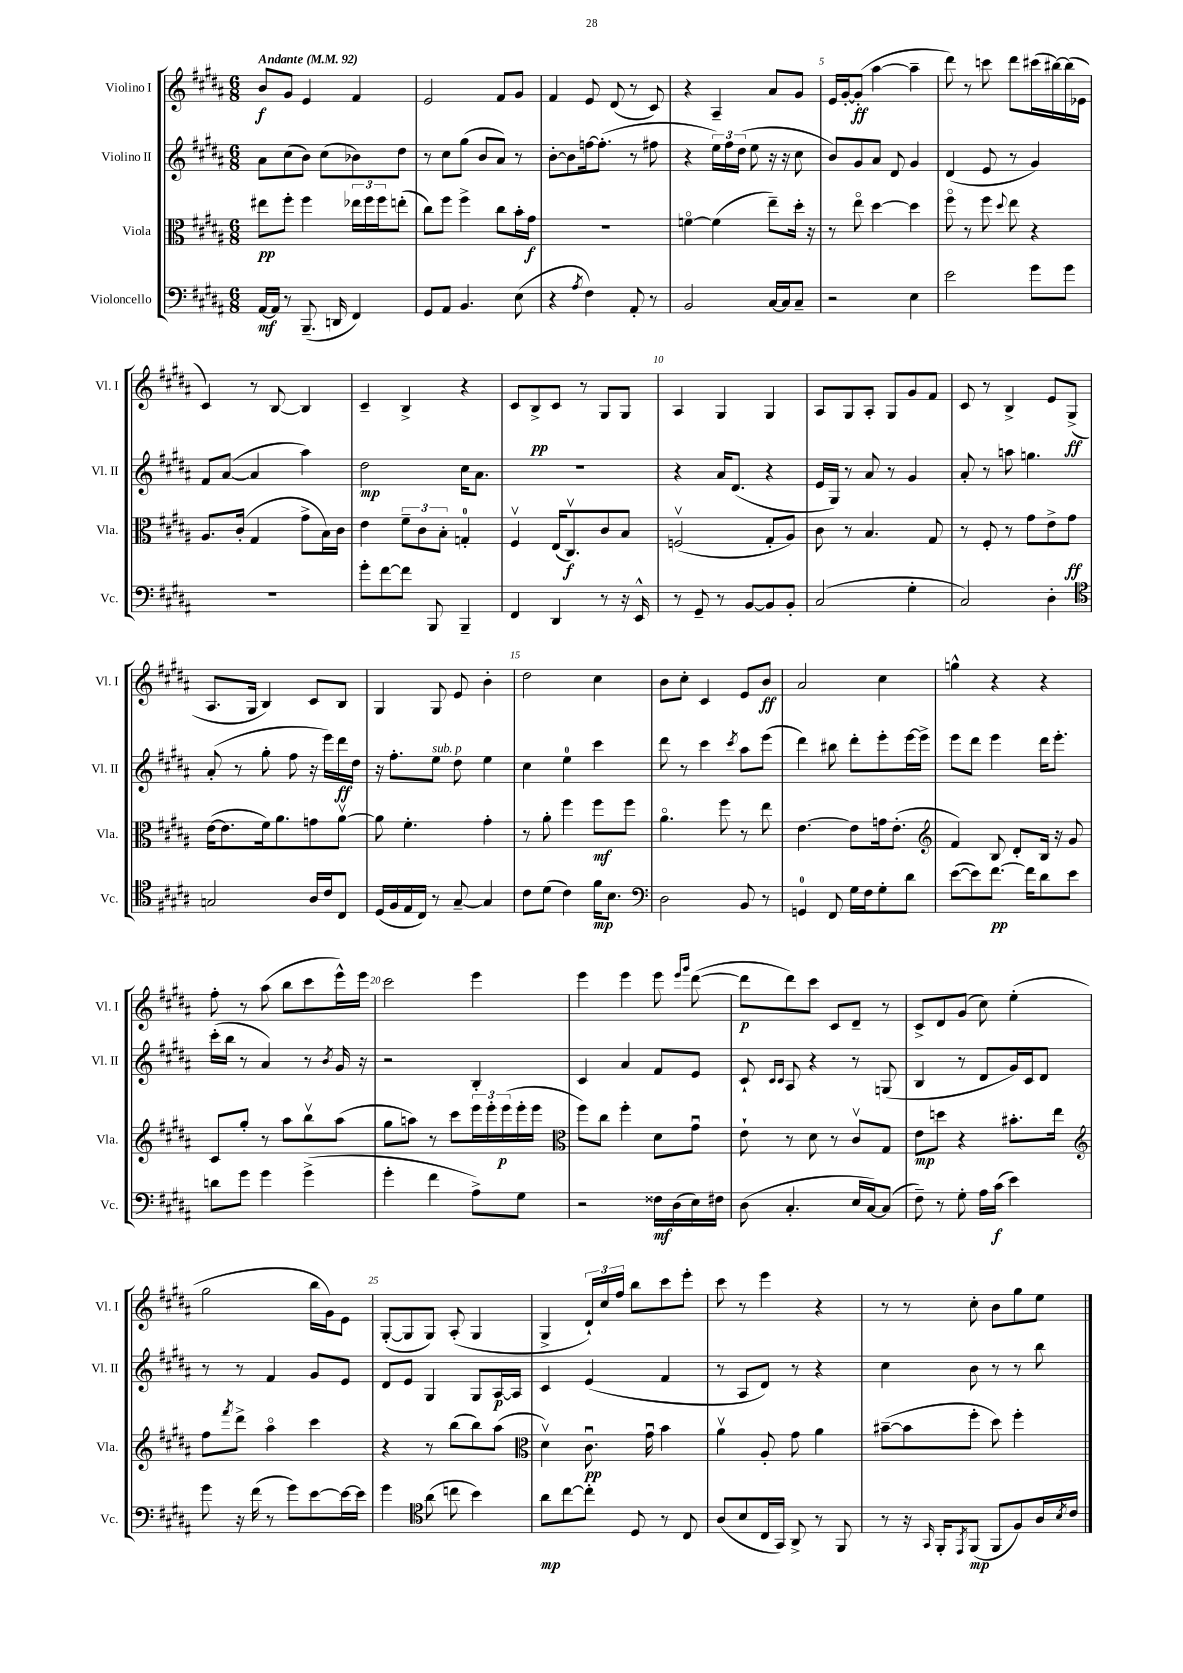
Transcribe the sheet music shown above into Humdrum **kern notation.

**kern	**dynam	**kern	**dynam	**kern	**dynam	**kern	**dynam
*part4	*part4	*part3	*part3	*part2	*part2	*part1	*part1
*staff4	*staff4	*staff3	*staff3	*staff2	*staff2	*staff1	*staff1
*I"Violoncello	*	*I"Viola	*	*I"Violino II	*	*I"Violino I	*
*I'Vc.	*	*I'Vla.	*	*I'Vl. II	*	*I'Vl. I	*
*clefF4	*	*clefC3	*	*clefG2	*	*clefG2	*
*k[f#c#g#d#a#]	*	*k[f#c#g#d#a#]	*	*k[f#c#g#d#a#]	*	*k[f#c#g#d#a#]	*
*M6/8	*	*M6/8	*	*M6/8	*	*M6/8	*
*MM92	*	*MM92	*	*MM92	*	*MM92	*
=1	=1	=1	=1	=1	=1	=1	=1
!	!	!	!	!	!	!LO:TX:a:B:t=Andante	!
[16AA#/LL	mf	8ee#X\L	pp	8a#\L	.	8b/L	f
16AA#/JJ]	.	.	.	.	.	.	.
8r	.	8ff#'\J	.	(8cc#\	.	8g#/J	.
(8.BBB~/	.	4ff#\	.	8b\J)	.	4e/	.
.	.	.	.	(8cc#\L	.	.	.
16DDn/	.	.	.	.	.	.	.
4FF#/)	.	24ee-X\LL	.	8b-X\)	.	4f#/	.
.	.	24ff#\	.	.	.	.	.
.	.	24ff#\J	.	.	.	.	.
.	.	(8een'\J	.	8dd#\J	.	.	.
=2	=2	=2	=2	=2	=2	=2	=2
8GG#/L	.	8cc#\L)	.	8r	.	2e/	.
8AA#/J	.	8ff#\J	.	8cc#\L	.	.	.
4.BB/	.	4ff#^\	.	(8gg#\J	.	.	.
.	.	.	.	8b/L	.	.	.
.	.	8cc#\L	.	8a#/J)	.	8f#/L	.
(8E\	.	16b'\L	.	8r	.	8g#/J	.
.	.	16g#\JJ	f	.	.	.	.
=3	=3	=3	=3	=3	=3	=3	=3
4r	.	2.r	.	[8b'\L	.	4f#/	.
.	.	.	.	8b\]	.	.	.
8qA#/	.	.	.	.	.	.	.
4F#\)	.	.	.	[16ffn\k	.	8e/	.
.	.	.	.	(8.ff'\J]	.	.	.
.	.	.	.	.	.	(8d#/	.
8AA#'/	.	.	.	8r	.	8r	.
8r	.	.	.	8ff#X\	.	8c#/)	.
=4	=4	=4	=4	=4	=4	=4	=4
2BB/	.	[4fn\	.	4r	.	4r	.
.	.	(4f\]	.	24ee\LL)	.	4A#~/	.
.	.	.	.	24ff#\	.	.	.
.	.	.	.	(24dd#\JJ	.	.	.
.	.	.	.	8ee\	.	.	.
[16C#/LL	.	8ee~\L)	.	16r	.	8a#/L	.
16C#/J]	.	.	.	16r	.	.	.
8C#~/J	.	16dd#'\Jk	.	8cc#\	.	8g#/J	.
.	.	16r	.	.	.	.	.
=5	=5	=5	=5	=5	=5	=5	=5
2r	.	8r	.	8b/L)	.	16e/LL	.
.	.	.	.	.	.	[16g#'/J	.
.	.	8ee\	.	8g#/	.	(8g#'/J]	ff
.	.	[4dd#\	.	8a#/J	.	[4aa#\	.
.	.	.	.	8d#/	.	.	.
4E\	.	4dd#\]	.	4g#/	.	4aa#~\]	.
=6	=6	=6	=6	=6	=6	=6	=6
2e\	.	8ff#\	.	(4d#/	.	8ddd#\)	.
.	.	8r	.	.	.	8r	.
.	.	8ff#\	.	8e/	.	8cccn\	.
.	.	8qqdd#/	.	.	.	.	.
.	.	8ee\	.	8r	.	8ddd#\L	.
8g#\L	.	4r	.	4g#/)	.	(16ccc#X\L	.
.	.	.	.	.	.	[16bb#X\)	.
8g#\J	.	.	.	.	.	(16bb#\]	.
.	.	.	.	.	.	16e-X\JJ	.
!!LO:LB:g=z
=7	=7	=7	=7	=7	=7	=7	=7
2.r	.	8.A#/L	.	8f#/L	.	4c#/)	.
.	.	.	.	([8a#/J	.	.	.
.	.	(16c#'/Jk	.	.	.	.	.
.	.	4G#/	.	4a#/]	.	8r	.
.	.	.	.	.	.	[8B/	.
.	.	8g#^\L	.	4aa#\)	.	4B/]	.
.	.	16B\L)	.	.	.	.	.
.	.	16c#\JJ	.	.	.	.	.
=8	=8	=8	=8	=8	=8	=8	=8
8g#'\L	.	4e\	.	2dd#\	mp	4c#~/	.
[8f#\	.	.	.	.	.	.	.
8f#\J]	.	12f#~\L	.	.	.	4B^/	.
.	.	12c#\	.	.	.	.	.
8BBB/	.	.	.	.	.	.	.
.	.	12B'\J	.	.	.	.	.
4BBB~/	.	4Gn'/	.	16cc#\KL	.	4r	.
.	.	.	.	8.a#\J	.	.	.
=9	=9	=9	=9	=9	=9	=9	=9
4FF#/	.	4F#v/	.	2.r	.	8c#/L	.
.	.	.	.	.	.	8B^/	pp
4DD#/	.	(16E/KL	.	.	.	8c#/J	.
.	.	8.C#v/)	f	.	.	.	.
.	.	.	.	.	.	8r	.
8r	.	8c#/	.	.	.	8G#/L	.
16r	.	8B/J	.	.	.	8G#/J	.
16EE^^/	.	.	.	.	.	.	.
=10	=10	=10	=10	=10	=10	=10	=10
8r	.	(2Fnv/	.	4r	.	4A#/	.
8GG#~/	.	.	.	.	.	.	.
8r	.	.	.	16a#/KL	.	4G#/	.
.	.	.	.	(8.d#/J	.	.	.
[8BB/L	.	.	.	.	.	.	.
8BB/]	.	8G#'/L	.	4r	.	4G#/	.
8BB'/J	.	8A#/J)	.	.	.	.	.
=11	=11	=11	=11	=11	=11	=11	=11
(2C#/	.	8c#\	.	16e/LL	.	8A#/L	.
.	.	.	.	16G#/JJ)	.	.	.
.	.	8r	.	8r	.	8G#/	.
.	.	4.B/	.	8a#/	.	8A#'/J	.
.	.	.	.	8r	.	8G#/L	.
4G#'\	.	.	.	4g#/	.	8g#/	.
.	.	8G#/	.	.	.	8f#/J	.
=12	=12	=12	=12	=12	=12	=12	=12
2C#/)	.	8r	.	8a#'/	.	8c#/	.
.	.	8F#'/	.	8r	.	8r	.
.	.	8r	.	8aan\	.	4B^/	.
.	.	8g#\L	.	4.ggn\	.	.	.
4D#'\	.	8e^\	.	.	.	8e/L	.
.	.	8g#\J	ff	.	.	(8G#^/J	ff
!!LO:LB:g=z
=13	=13	=13	=13	=13	=13	=13	=13
*clefC4	*	*	*	*	*	*	*
2Gn/	.	([16e\KL	.	(8a#'/	.	8.A#/L	.
.	.	8.e\]	.	.	.	.	.
.	.	.	.	8r	.	.	.
.	.	.	.	.	.	16G#/Jk	.
.	.	16f#\k)	.	8gg#'\	.	4B/)	.
.	.	8.a#\	.	.	.	.	.
.	.	.	.	8ff#\	.	.	.
16A#/LL	.	8gn\	.	16r	.	8c#/L	.
16c#/J	.	.	.	16eee\LL)	.	.	.
8C#/J	.	[8a#v\J	.	16ddd#\	ff	8B/J	.
.	.	.	.	16dd#\JJ	.	.	.
=14	=14	=14	=14	=14	=14	=14	=14
(16D#/LL	.	8a#\]	.	16r	.	4G#/	.
16F#/	.	.	.	8.ff#'\L	.	.	.
16E/	.	4.f#'\	.	.	.	.	.
16C#/JJ)	.	.	.	.	.	.	.
!	!	!	!	!LO:TX:a:i:t=sub. p	!	!	!
8r	.	.	.	8ee\J	.	8G#/	.
[8G#~/	.	.	.	8dd#\	.	8e/	.
4G#/]	.	4g#'\	.	4ee\	.	4b'\	.
=15	=15	=15	=15	=15	=15	=15	=15
8c#\L	.	8r	.	4cc#\	.	2dd#\	.
(8d#\J	.	8a#'\	.	.	.	.	.
4c#\)	.	4ff#\	.	4ee\	.	.	.
16f#\KL	mp	8ff#\L	mf	4ccc#\	.	4cc#\	.
8.B\J	.	.	.	.	.	.	.
.	.	8ff#\J	.	.	.	.	.
=16	=16	=16	=16	=16	=16	=16	=16
*clefF4	*	*	*	*	*	*	*
2D#\	.	4.a#\	.	8ddd#\	.	8b\L	.
.	.	.	.	8r	.	8cc#'\J	.
.	.	.	.	4ccc#\	.	4c#/	.
.	.	8ff#\	.	.	.	.	.
.	.	.	.	8qccc#/	.	.	.
8BB/	.	8r	.	8aa#\L	.	8e/L	.
8r	.	8ee\	.	(8eee\J	.	8b/J	ff
=17	=17	=17	=17	=17	=17	=17	=17
4GGn/	.	[4.e\	.	4ddd#\)	.	2a#/	.
8FF#/	.	.	.	8bb#X\	.	.	.
16G#\LL	.	8e\L]	.	8ddd#'\L	.	.	.
16F#\J	.	.	.	.	.	.	.
8G#'\	.	16gn\k	.	8eee'\	.	4cc#\	.
.	.	(8.e'\J	.	.	.	.	.
8d#\J	.	.	.	[16eee\L	.	.	.
.	.	.	.	16eee^\JJ]	.	.	.
=18	=18	=18	=18	=18	=18	=18	=18
*	*	*clefG2	*	*	*	*	*
([8e\L	.	4f#/)	.	8eee\L	.	4ggn^^\	.
8e\])	.	.	.	8ddd#\J	.	.	.
[8.f#\J	pp	8B/	.	4eee\	.	4r	.
.	.	8d#'/L	.	.	.	.	.
16f#\KL]	.	.	.	.	.	.	.
8d#\	.	16B/Jk	.	16ddd#\KL	.	4r	.
.	.	16r	.	8.eee'\J	.	.	.
8e\J	.	8g#/	.	.	.	.	.
!!LO:LB:g=z
=19	=19	=19	=19	=19	=19	=19	=19
8dn\L	.	8c#/L	.	(16ccc#'\LL	.	8ff#'\	.
.	.	.	.	16bb\JJ	.	.	.
8g#\J	.	8gg#'/J	.	8r	.	8r	.
4g#\	.	8r	.	4a#/)	.	(8aa#\	.
.	.	8aa#\L	.	.	.	8bb\L	.
(4g#^\	.	8bbv\	.	8r	.	8ccc#\	.
.	.	.	.	8qb/	.	.	.
.	.	(8aa#\J	.	16g#/	.	16eee^^\L)	.
.	.	.	.	16r	.	16eee\JJ	.
=20	=20	=20	=20	=20	=20	=20	=20
4g#'\	.	8gg#\L	.	2r	.	2ccc#\	.
.	.	8aan\J)	.	.	.	.	.
4f#\	.	8r	.	.	.	.	.
.	.	8ccc#\L	.	.	.	.	.
8A#^\L)	.	24eee\L	.	4B'/	.	4eee\	.
.	.	24eee'\	.	.	.	.	.
.	.	(24eee\	p	.	.	.	.
8G#\J	.	16eee'\	.	.	.	.	.
.	.	16eee\JJ	.	.	.	.	.
=21	=21	=21	=21	=21	=21	=21	=21
*	*	*clefC3	*	*	*	*	*
2r	.	8ff#\L)	.	4c#/	.	4eee\	.
.	.	8cc#\J	.	.	.	.	.
.	.	4ff#'\	.	4a#/	.	4eee\	.
16F##X\LL	mf	8d#\L	.	8f#/L	.	8eee\	.
(16D#\	.	.	.	.	.	.	.
.	.	.	.	.	.	16qqeee/LL	.
.	.	.	.	.	.	16qqggg#/JJ	.
16E\)	.	8g#u\J	.	8e/J	.	([8ddd#\	.
16F#X\JJ	.	.	.	.	.	.	.
=22	=22	=22	=22	=22	=22	=22	=22
(8D#\	.	8e`\	.	8c#`/	.	8ddd#\L]	p
.	.	.	.	16qqc#/LL	.	.	.
.	.	.	.	16qqc#/JJ	.	.	.
4.C#'/	.	8r	.	8A#/	.	8ddd#\)	.
.	.	8d#\	.	4r	.	8ccc#\J	.
.	.	8r	.	.	.	8c#/L	.
16E/LL	.	8c#v/L	.	8r	.	8d#~/J	.
[16C#/J)	.	.	.	.	.	.	.
(8C#/J]	.	8G#/J	.	(8Gn/	.	8r	.
=23	=23	=23	=23	=23	=23	=23	=23
8F#~\)	.	8e\L	mp	4B/	.	8c#^/L	.
8r	.	8ddn\J	.	.	.	8d#/	.
8G#'\	.	4r	.	8r	.	(8g#/J	.
16A#\LL	.	.	.	8d#/L	.	8cc#\)	.
(16c#\JJ	f	.	.	.	.	.	.
4e\)	.	8.b#X'\L	.	16g#/L)	.	(4ee'\	.
.	.	.	.	16c#/J	.	.	.
.	.	.	.	8d#/J	.	.	.
.	.	16ee\Jk	.	.	.	.	.
!!LO:LB:g=z
=24	=24	=24	=24	=24	=24	=24	=24
*	*	*clefG2	*	*	*	*	*
8g#\	.	8ff#\L	.	8r	.	2gg#\	.
.	.	8qfff#/	.	.	.	.	.
16r	.	8ddd#^\J	.	8r	.	.	.
(16f#\	.	.	.	.	.	.	.
8r	.	4aa#\	.	4f#/	.	.	.
8g#\L)	.	.	.	.	.	.	.
[8e\	.	4ccc#\	.	8g#/L	.	16bb\LL	.
.	.	.	.	.	.	16g#\J)	.
16e\L_	.	.	.	8e/J	.	8e\J	.
16e\JJ]	.	.	.	.	.	.	.
=25	=25	=25	=25	=25	=25	=25	=25
4g#\	.	4r	.	8d#/L	.	([8G#'/L	.
.	.	.	.	8e/J	.	8G#/]	.
*clefC4	*	*	*	*	*	*	*
(8a#\	.	8r	.	4G#/	.	8G#/J)	.
8ccn\	.	(8bb\L	.	.	.	(8A#'/	.
4b\)	.	8bb\)	.	8G#/L	.	4G#/	.
.	.	(8aa#\J	.	[16A#/L	p	.	.
.	.	.	.	16A#/JJ]	.	.	.
=26	=26	=26	=26	=26	=26	=26	=26
*	*	*clefC3	*	*	*	*	*
8a#\L	mp	4d#v\)	.	4c#/	.	4G#^/	.
[8cc#\	.	.	.	.	.	.	.
8cc#'\J]	.	8.c#u\	pp	(4e/	.	24d#`/LL)	.
.	.	.	.	.	.	24cc#/	.
.	.	.	.	.	.	24ff#/JJ	.
8D#/	.	.	.	.	.	8bb\L	.
.	.	16g#u\	.	.	.	.	.
8r	.	4b\	.	4f#/	.	8ccc#\	.
8C#/	.	.	.	.	.	8eee'\J	.
=27	=27	=27	=27	=27	=27	=27	=27
(8A#/L	.	4a#v\	.	8r	.	8ccc#\	.
8B/	.	.	.	8A#/L	.	8r	.
16C#/L	.	8A#'/	.	8d#/J)	.	4eee\	.
16GG#/JJ)	.	.	.	.	.	.	.
8AA#^/	.	8g#\	.	8r	.	.	.
8r	.	4a#\	.	4r	.	4r	.
8FF#/	.	.	.	.	.	.	.
=28	=28	=28	=28	=28	=28	=28	=28
8r	.	([8b#X~\L	.	4cc#\	.	8r	.
16r	.	8b#\]	.	.	.	8r	.
16qqGG#/	.	.	.	.	.	.	.
16FF#'/KL	.	.	.	.	.	.	.
8qEE/	.	.	.	.	.	.	.
(8FF#/J	mp	8ff#'\J	.	8b\	.	8cc#'\	.
8FF#/L	.	8dd#\)	.	8r	.	8b\L	.
8F#/)	.	4ff#'\	.	8r	.	8gg#\	.
16A#/L	.	.	.	8bb\	.	8ee\J	.
8qB/	.	.	.	.	.	.	.
16c#/JJ	.	.	.	.	.	.	.
==	==	==	==	==	==	==	==
*-	*-	*-	*-	*-	*-	*-	*-
